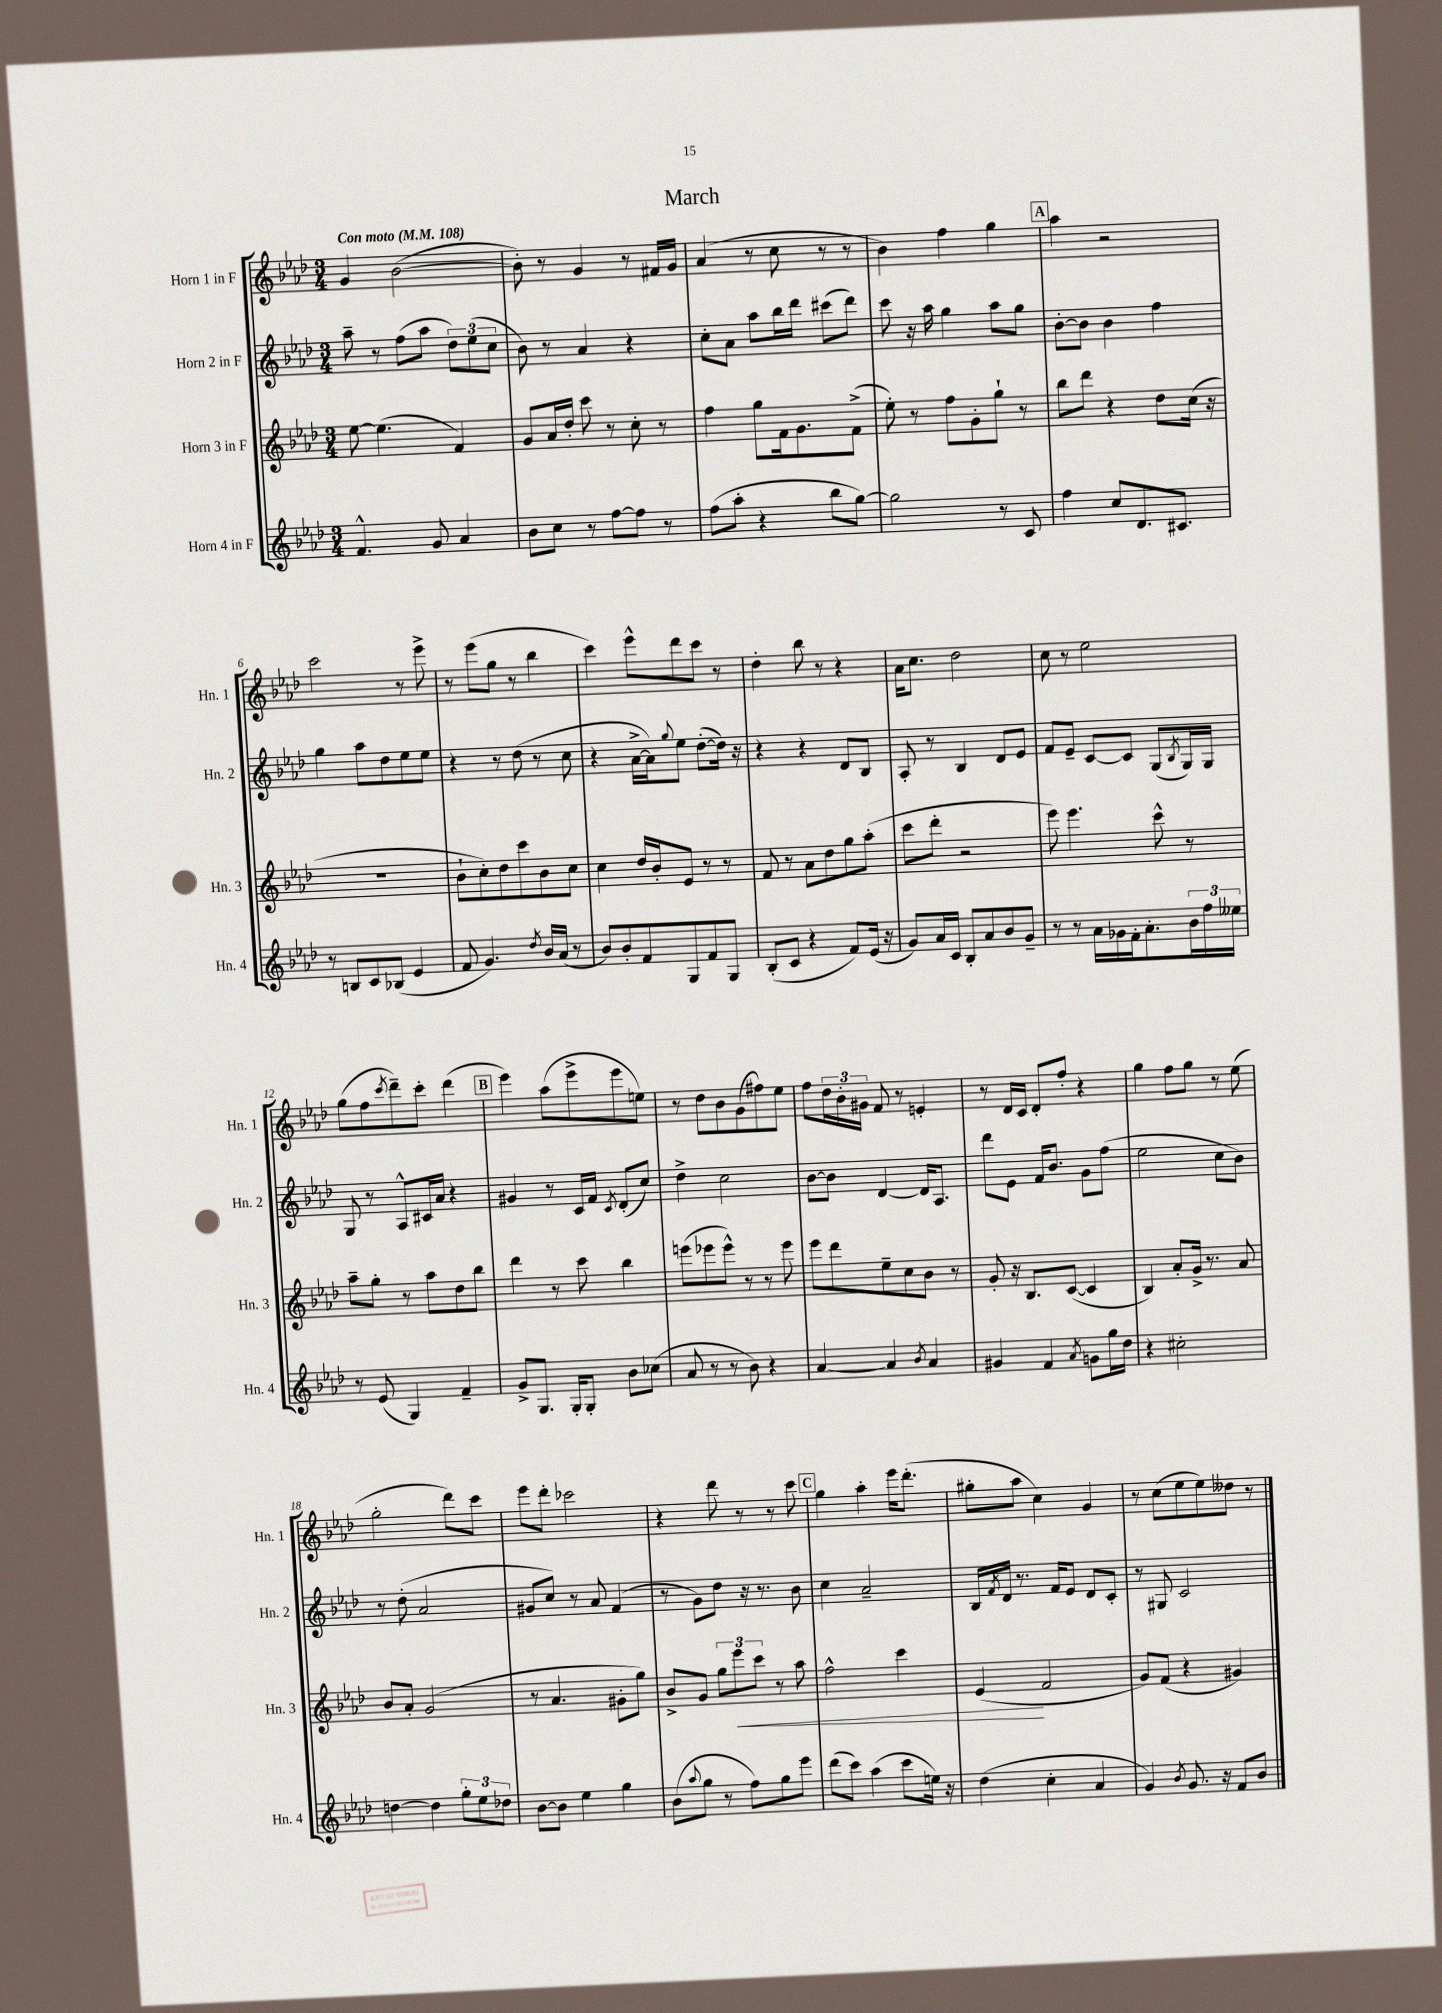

**kern	**kern	**dynam	**kern	**kern
*part4	*part3	*part3	*part2	*part1
*staff4	*staff3	*staff3	*staff2	*staff1
*I"Horn 4 in F	*I"Horn 3 in F	*	*I"Horn 2 in F	*I"Horn 1 in F
*I'Hn. 4	*I'Hn. 3	*	*I'Hn. 2	*I'Hn. 1
*clefG2	*clefG2	*	*clefG2	*clefG2
*k[b-e-a-d-]	*k[b-e-a-d-]	*	*k[b-e-a-d-]	*k[b-e-a-d-]
*M3/4	*M3/4	*	*M3/4	*M3/4
*MM108	*MM108	*	*MM108	*MM108
=1	=1	=1	=1	=1
!	!	!	!	!LO:TX:a:B:t=Con moto
4.f^^/	[8ee-\	.	8aa-~\	4g/
.	(4.ee-\]	.	8r	.
.	.	.	(8ff\L	([2b-\
8g/	.	.	8aa-\J	.
4a-/	4f/)	.	12dd-\L)	.
.	.	.	(12ee-\	.
.	.	.	12cc\J	.
=2	=2	=2	=2	=2
8b-\L	8g/L	.	8b-\)	8b-'\])
8cc\J	16a-/L	.	8r	8r
.	16dd-'/JJ	.	.	.
8r	8ccc\	.	4a-/	4g/
[8ff\L	8r	.	.	.
8ff\J]	8cc'\	.	4r	8r
8r	8r	.	.	16f#X/LL
.	.	.	.	16g/JJ
=3	=3	=3	=3	=3
(8ff\L	4ff\	.	8cc'\L	(4a-/
8aa-'\J	.	.	8a-\J	.
4r	8gg\L	.	8aa-\L	8r
.	16f\k	.	16bb-\L	8cc\
.	8.g\	.	16ddd-\JJ	.
8bb-\L	.	.	(8ccc#X\L	8r
[8gg\J)	(8f^\J	.	8ddd-\J)	8r
=4	=4	=4	=4	=4
2gg\]	8ee-'\)	.	8ccc\	4b-\)
.	8r	.	16r	.
.	.	.	16aa-\	.
.	8ff\L	.	4gg\	4ff\
.	8g'\	.	.	.
8r	8gg`\J	.	8aa-\L	4gg\
8c/	8r	.	8gg\J	.
!!LO:REH:place=s1:t=A
=5	=5	=5	=5	=5
4ff\	8bb-\L	.	[8b-'\L	4aa-\
.	8ddd-\J	.	8b-\J]	.
8cc/L	4r	.	4b-\	2r
8.d-/	.	.	.	.
.	8dd-\L	.	4ff\	.
8.c#X/J	.	.	.	.
.	(16cc\Jk	.	.	.
.	16r	.	.	.
!!LO:LB:g=z
=6	=6	=6	=6	=6
8r	2.r	.	4gg\	2ccc\
8Bn/L	.	.	.	.
8c/	.	.	8aa-\L	.
(8B-X/J	.	.	8dd-\	.
4e-/	.	.	8ee-\	8r
.	.	.	8ee-\J	8eee-^\
=7	=7	=7	=7	=7
8f/	8b-`\L	.	4r	8r
4.g/)	8cc'\)	.	.	(8eee-\L
.	8dd-\	.	8r	8gg\J
.	8ccc\	.	(8dd-\	8r
8qdd-/	.	.	.	.
16b-/LL	8b-\	.	8r	4bb-\
(16a-/JJ	.	.	.	.
8r	8cc\J	.	8cc\	.
=8	=8	=8	=8	=8
8b-/L)	4cc\	.	4r	4ccc\)
8b-'/	.	.	.	.
8f/	16dd-/LL	.	[16a-^\LL	8eee-^^\L
.	16b-'/J	.	16a-\J])	.
.	.	.	8qqgg/	.
8G/	8e-/J	.	8ee-\J	8ddd-\
8f/	8r	.	([8dd-'\L	8ccc\J
8G/J	8r	.	16dd-\Jk])	8r
.	.	.	16r	.
=9	=9	=9	=9	=9
(8B-'/L	8f/	.	4r	4dd-'\
8c/J	8r	.	.	.
4r	8a-\L	.	4r	8bb-\
.	8dd-\	.	.	8r
8f/L)	8gg\	.	8d-/L	4r
(16e-/Jk	(8aa-'\J	.	8B-/J	.
16r	.	.	.	.
=10	=10	=10	=10	=10
8g/L)	8ccc\L	.	8A-'/	16a-\KL
.	.	.	.	8.cc\J
16a-/L	8ddd-'\J	.	8r	.
16c/JJ	.	.	.	.
8B-'/L	2r	.	4B-/	2dd-\
8a-/	.	.	.	.
8b-/	.	.	8d-/L	.
8g~/J	.	.	8e-/J	.
=11	=11	=11	=11	=11
8r	8eee-\)	.	8f/L	8cc\
8r	4.eee-\	.	8e-~/J	8r
16a-\LL	.	.	[8c/L	2ee-\
16g-X\	.	.	.	.
16f'\J	.	.	8c/J]	.
8.a-'\	.	.	.	.
.	8ccc^^\	.	(8G/L	.
.	.	.	8qB-/	.
24b-\L	8r	.	16G/L)	.
24ff\	.	.	.	.
.	.	.	16G/JJ	.
24ee--X\JJ	.	.	.	.
!!LO:LB:g=z
=12	=12	=12	=12	=12
8r	8aa-~\L	.	8G/	(8gg\L
(8e-/	8gg'\J	.	8r	8ff\
.	.	.	.	8qccc/
4G/)	8r	.	8A-^^/L	8ddd-~\)
.	8aa-\L	.	16c#X/L	8ccc'\J
.	.	.	16a-/JJ	.
4f~/	8dd-\	.	4r	(4ddd-\
.	8bb-\J	.	.	.
!!LO:REH:place=s1:t=B
=13	=13	=13	=13	=13
8g^/L	4ddd-\	.	4g#X/	4eee-\)
8.G/J	.	.	.	.
.	8r	.	8r	(8aa-\L
16G'/KL	.	.	.	.
8G'/J	8ccc\	.	16c/LL	8eee-^\
.	.	.	16f/JJ	.
.	.	.	8qc/	.
8b-\L	4bb-\	.	(8d-'/L	8eee-\
(8cc-X\J	.	.	8cc/J)	8een\J)
=14	=14	=14	=14	=14
8a-/	(8eeen\L	.	4dd-^\	8r
8r	8eee-X\	.	.	8dd-\L
8r	8eee-^^\J)	.	2cc\	8b-\
8b-\)	8r	.	.	(8g\
4r	8r	.	.	8ff#X\)
.	8eee-\	.	.	8ee-\J
=15	=15	=15	=15	=15
[4a-/	8eee-\L	.	[8b-\L	8ff\L
.	8ddd-\	.	8b-\J]	24dd-\L
.	.	.	.	24b-'\
.	.	.	.	24g#X\JJ
4a-/]	8ee-~\	.	[4d-/	8f/
.	8cc\	.	.	8r
8qb-/	.	.	.	.
4a-/	8b-\J	.	16d-/KL]	4en'/
.	.	.	8.A-/J	.
.	8r	.	.	.
=16	=16	=16	=16	=16
4g#X/	8g'/	.	8ddd-\L	8r
.	16r	.	8e-\J	16d-/LL
.	8.B-/L	.	.	16c/JJ
4f/	.	.	16f/KL	8d-'/L
.	.	.	8.b-/J	.
.	([8c/J	.	.	8ff'/J
8qa-/	.	.	.	.
8gn\L	4c/]	.	8g\L	4r
16gg\L	.	.	(8ff\J	.
16dd-\JJ	.	.	.	.
=17	=17	=17	=17	=17
4r	4B-/)	.	2ee-\	4gg\
2cc#X'\	8a-'/L	.	.	8ff\L
.	16g^/Jk	.	.	8gg\J
.	8.r	.	.	.
.	.	.	8cc\L	8r
.	8a-/	.	8b-\J)	(8ee-\
!!LO:LB:g=z
=18	=18	=18	=18	=18
[4ddn\	8b-/L	.	8r	2gg'\
.	8a-'/J	.	(8dd-'\	.
4dd\]	(2g/	.	2a-/	.
12gg'\L	.	.	.	8ddd-\L)
12ee-\	.	.	.	.
.	.	.	.	8ccc\J
12dd-X\J	.	.	.	.
=19	=19	=19	=19	=19
[8b-\L	8r	.	8g#X/L	8eee-\L
8b-\J]	4.a-/	.	8cc/J)	8ddd-'\J
4ee-\	.	.	8r	2ccc-X\
.	.	.	8a-/	.
4gg\	8g#X'\L	.	(4f/	.
.	8gg\J)	.	.	.
=20	=20	=20	=20	=20
(8b-\L	8b-^/L	.	8r	4r
8qqaa-/	.	.	.	.
8gg\J	8g/J	.	8g\L)	.
8r	12gg\L	.	8dd-\J	8ddd-\
!	!	!LO:HP:b	!	!
.	12eee-\	<	.	.
8ff\L)	.	.	16r	8r
.	12ccc\J	.	.	.
.	.	.	8.r	.
8gg\	8r	.	.	8r
8eee-\J	8aa-\	.	8b-\	8ccc\
!!LO:REH:place=s1:t=C
=21	=21	=21	=21	=21
(8ddd-\L	2ff^^\	.	4cc\	4gg\
8ccc\J)	.	.	.	.
(4aa-\	.	.	2a-~/	4aa-'\
8ccc\L	4ccc\	.	.	16eee-\KL
.	.	.	.	(8.ddd-'\J
16een\Jk)	.	.	.	.
16r	.	.	.	.
=22	=22	=22	=22	=22
(4dd-\	(4e-/	.	16B-/LL	8gg#X'\L
.	.	.	8qf/	.
.	.	.	16d-/JJ	.
.	.	.	8.r	8aa-\J
4cc'\	2f/	[	.	4cc\)
.	.	.	16f/KL	.
.	.	.	8e-/J	.
4a-/	.	.	8d-/L	4g/
.	.	.	8c'/J	.
=23	=23	=23	=23	=23
4g/)	8g/L)	.	8r	8r
.	(8f/J	.	8G#X/	(8cc\L
8qb-/	.	.	.	.
8.g/	4r	.	2c/	8ee-\
.	.	.	.	8ee-\)
16r	.	.	.	.
8f/L	4g#X/)	.	.	8dd--X\J
8b-/J	.	.	.	8r
==	==	==	==	==
*-	*-	*-	*-	*-
